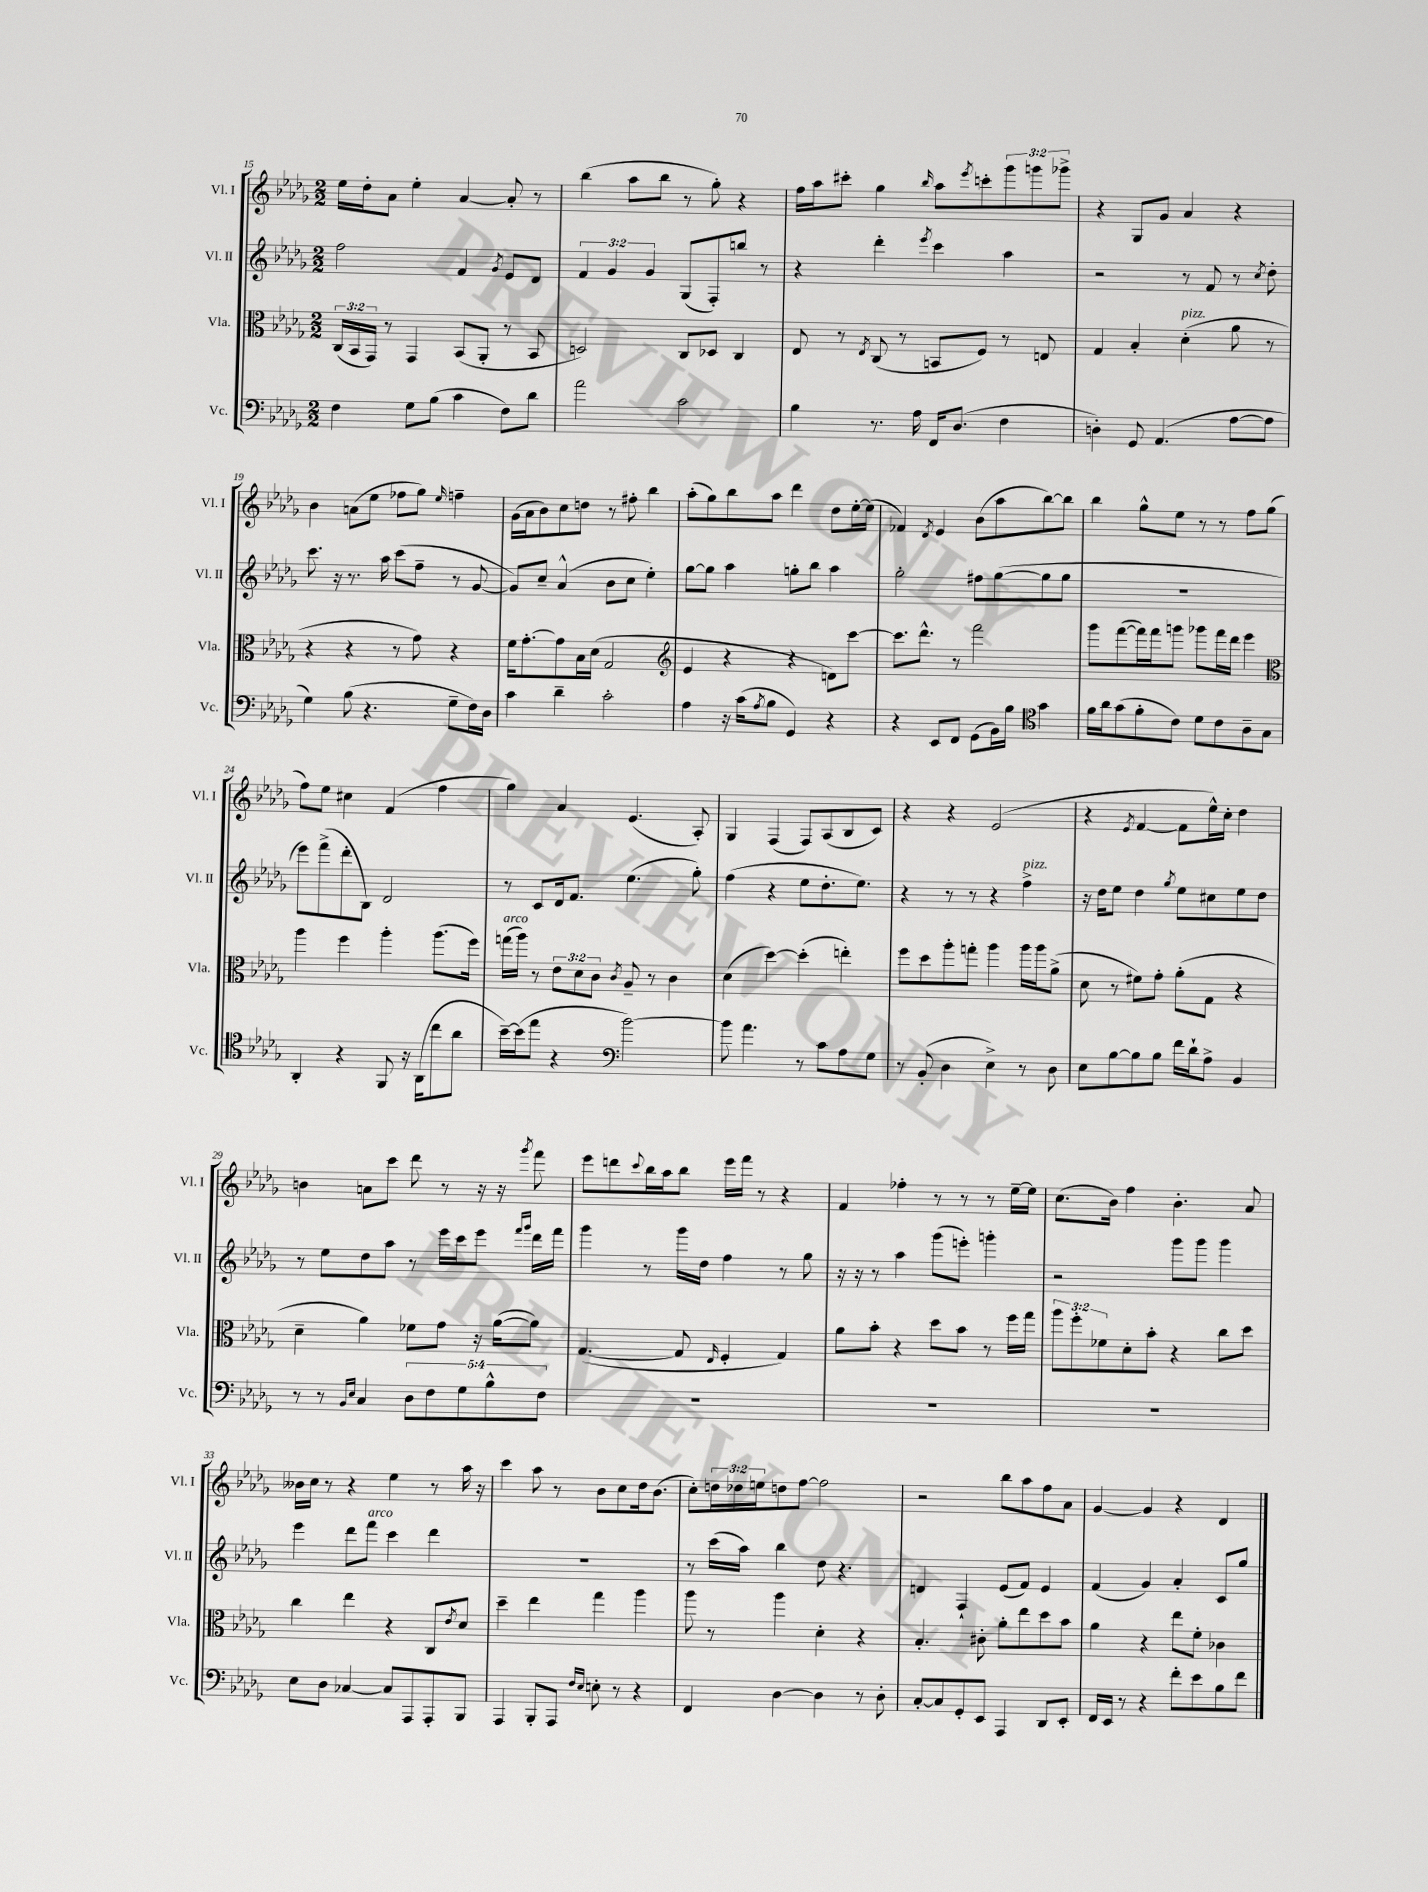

**kern	**kern	**kern	**kern
*staff4	*staff3	*staff2	*staff1
*clefF4	*clefC3	*clefG2	*clefG2
*k[b-e-a-d-g-]	*k[b-e-a-d-g-]	*k[b-e-a-d-g-]	*k[b-e-a-d-g-]
*M2/2	*M2/2	*M2/2	*M2/2
4F	(24C	2ff	16ee-
.	24BB-	.	.
.	.	.	16dd-'
.	24GG-)	.	.
.	8r	.	8a-
8G-	4GG-	.	4ee-'
(8B-	.	.	.
4c	(8BB-	4f	[4a-
.	8AA-'	.	.
.	.	8qg-	.
8F)	8r	8e-	8a-']
8d-	8BB-	8d-	8r
=	=	=	=
2a-	2D)	6f	(4bb-
.	.	6g-	.
.	.	.	8aa-
.	.	6g-	.
.	.	.	8bb-
2c	8C	(8G-	8r
.	8D-	8F')	8gg-')
.	4C	8bb	4r
.	.	8r	.
=	=	=	=
4B-	8E-	4r	16ff
.	.	.	16aa-
.	8r	.	8ccc#'
.	8qE-	.	.
8.r	(8C	4ddd-'	4gg-
.	8r	.	.
16A-	.	.	.
.	.	8qeee-	16qqbb-
16FF	8BB	4ccc	8aa-
(8.D-	.	.	.
.	.	.	8qeee-
.	8F)	.	8ccc'
4F	8r	4aa-	12ggg-
.	.	.	12ggg
.	8E	.	.
.	.	.	12ggg-^
=	=	=	=
4D')	4G-	2r	4r
8GG-	4B-'	.	8G-
(4.AA-	.	.	8g-
.	(4d-'	8r	4a-
.	.	8f	.
[8A-	8a-	8r	4r
.	.	8qcc	.
8A-]	8r	8dd-'	.
=	=	=	=
4G-)	4r	8.ccc	4b-
.	.	16r	.
(8B-	4r	8.r	(8a
4.r	.	.	8ee-
.	.	16aa-	.
.	8r	(8ccc	8ff-
.	8g-)	8ff~	8gg-)
.	.	.	16qqee-
8G-~	4r	8r	4ff~
16F)	.	[8g-	.
16D-	.	.	.
=	=	=	=
4c	16f	8g-])	(16g-
.	[8.g-'	.	16a-
.	.	8cc~	8b-)
4d-~	8g-]	(4a-^^	8cc
.	16B-	.	8dd
.	(16d-	.	.
2c'	2G-	8b-	8r
.	.	8cc	8ff#'
.	.	4ee-')	4bb-
=	=	=	=
*	*clefG2	*	*
4A-	4e-	[8gg-	(8aa-'
.	.	8gg-]	8gg-)
16r	4r	4aa-	8bb-
(16c	.	.	.
8qA-	.	.	.
8B-	.	.	8aa-
4GG-)	4r	8gg'	4ddd-
.	.	8bb-	.
4r	8d)	4aa-	8dd-
.	[8ccc	.	[16ee-'
.	.	.	(16ee-]
=	=	=	=
4r	8.ccc]	2gg-'	4f-)
.	8.ddd-^^	.	.
.	.	.	8qd-
8EE-	.	.	4e-
8FF	8r	.	.
(8GG-	2fff	8ff#	(8b-
16BB-)	.	([8gg-	8aa-
16B-	.	.	.
*clefC4	*	*	*
4g-	.	8gg-]	[8bb-)
.	.	8gg-	8bb-]
=	=	=	=
16f	8ggg-	1r	4bb-
16a-	.	.	.
(8g-	([8fff	.	.
8f'	16fff])	.	8gg-^^
.	16fff	.	.
8c)	8ggg	.	8ee-
8d-	8ggg-	.	8r
8c	16fff	.	8r
.	16ddd-	.	.
8A-~	4eee-	.	8ff
8G-	.	.	(8gg-
=	=	=	=
*	*clefC3	*	*
4AA-'	4aa-	8eee-)	8ff)
.	.	(8fff^	8ee-
4r	4ff	8ddd-'	4cc#
.	.	8B-)	.
8FF	4aa-'	2d-	(4f
16r	.	.	.
(16AA-	.	.	.
8cc	(8.aa-	.	4ff
8a-	.	.	.
.	16ff)	.	.
=	=	=	=
[16b-~)	(16gg	8r	4gg-)
(16b-]	16aa-)	.	.
8ee-	8r	8c	.
4r	12e-	16d-	4a-
.	.	8.f	.
.	12d-	.	.
.	12c	.	.
*clefF4	*	*	*
.	8qc	.	.
[2b-)	8A-~	(4.ee-	(4.e-
.	8r	.	.
.	4c	.	.
.	.	8gg-')	8A-')
=	=	=	=
8b-]	(4d-	(4ff	4G-
4.a-	.	.	.
.	[4dd-)	4r	(4F
8r	(4dd-']	8ee-	8F)
8c	.	8.dd-'	(8A-
8A-	4ee')	.	8B-
.	.	8.ee-)	.
8G-	.	.	8c)
=	=	=	=
8r	8ff	4r	4r
(8BB-'	8dd-	.	.
4D-	8aa-'	8r	4r
.	8gg'	8r	.
4E-^)	4aa-	4r	(2e-
8r	16aa-	4ff^	.
.	16aa-	.	.
8D-	(8a-^	.	.
=	=	=	=
8E-	8d-	16r	4r
.	.	16dd-	.
[8B-	8r	8ee-	.
.	.	.	8qe-
8B-]	8f#)	4dd-	[4f
8B-	8g-'	.	.
.	.	8qgg-	.
16f	(8a-'	8ee-	8f]
16d-`	.	.	.
8A-^	8G-	8cc#	16ee-^^)
.	.	.	16cc'
4BB-	4r	8ee-	4dd-
.	.	8dd-	.
=	=	=	=
8r	4d-~	8r	4b
8r	.	8ee-	.
16qqBB-	.	.	.
16qqE-	.	.	.
4C	4a-)	8dd-	8a
.	.	8aa-	8ccc
10D-	8f-	8r	8ddd-
10F	.	.	.
.	8g-	16eee-	8r
.	.	16ccc	.
10G-	.	.	.
.	16r	8eee-	16r
10B-^^	.	.	.
.	([16a-	.	16r
.	.	16qqfff	.
.	.	16qqggg-	8qggg-
.	8a-])	16ddd-	8fff
10F	.	.	.
.	.	16fff	.
=	=	=	=
1r	([4.G-	4ggg-	8eee-
.	.	.	8ddd
.	.	.	8qqccc
.	.	8r	16bb-
.	.	.	16aa-
.	8G-]	16ggg-	8bb-
.	.	16dd-	.
.	16qqE-	.	.
.	4F'	4ff	16eee-
.	.	.	16fff
.	.	.	8r
.	4G-)	8r	4r
.	.	8gg-	.
=	=	=	=
1r	8a-	16r	4f
.	.	16r	.
.	8b-'	8r	.
.	4r	4aa-	4ff-'
.	8dd-	(8ggg-	8r
.	8b-	8eee')	8r
.	8r	4ggg'	8r
.	16ff	.	[16ee-~
.	16gg-	.	16ee-]
=	=	=	=
1r	12aa-	2r	(8.cc
.	12ff'	.	.
.	12f-	.	.
.	.	.	16b-)
.	8d-'	.	4ff
.	8b-'	.	.
.	4r	8ggg-	4.b-'
.	.	8ggg-	.
.	8cc	4ggg-	.
.	8dd-	.	8a-
=	=	=	=
8E-	4cc	4eee-	16b--
.	.	.	16cc
8D-	.	.	8r
[4C-	4ee-	8ddd-	4r
.	.	8fff	.
8C-]	4r	4ccc	4ee-
8AAA-	.	.	.
8AAA-'	8C	4ddd-	8r
.	8qe-	.	.
8BBB-	8d-	.	16aa-
.	.	.	16r
=	=	=	=
4AAA-	4dd-~	1r	4ccc
8BBB-'	4ee-	.	8aa-
8AAA-	.	.	8r
16qqF	.	.	.
16qqE-	.	.	.
8E'	4gg-	.	8b-
8r	.	.	8cc
4r	4aa-	.	16dd-
.	.	.	(8.b-
=	=	=	=
4FF	8aa-	8r	8cc')
.	8r	(16ccc	24dd
.	.	.	24dd-
.	.	16aa-)	.
.	.	.	24ee
[4D-	4aa-	4bb-	8dd
.	.	.	[8ff
4D-]	4d-'	8dd-	2ff]
.	.	4.r	.
8r	4r	.	.
8D-'	.	.	.
=	=	=	=
[8C'	4.B-'	4d	2r
8C]	.	.	.
8GG-'	.	4F`	.
8EE-	8c#'	.	.
4AAA-	8a-'	(8e-	8bb-
.	8ee-	8f)	8aa-
8DD-	8dd-	4e-	8ff
8EE-'	8b-	.	8a-
=	=	=	=
16FF	4a-	(4f	[4g-
16EE-	.	.	.
8r	.	.	.
4r	4r	4g-)	4g-]
8f'	8ee-	4a-'	4r
8e-	8f'	.	.
8B-	4c-	8c	4d-
8f	.	8gg-	.
==	==	==	==
*-	*-	*-	*-
